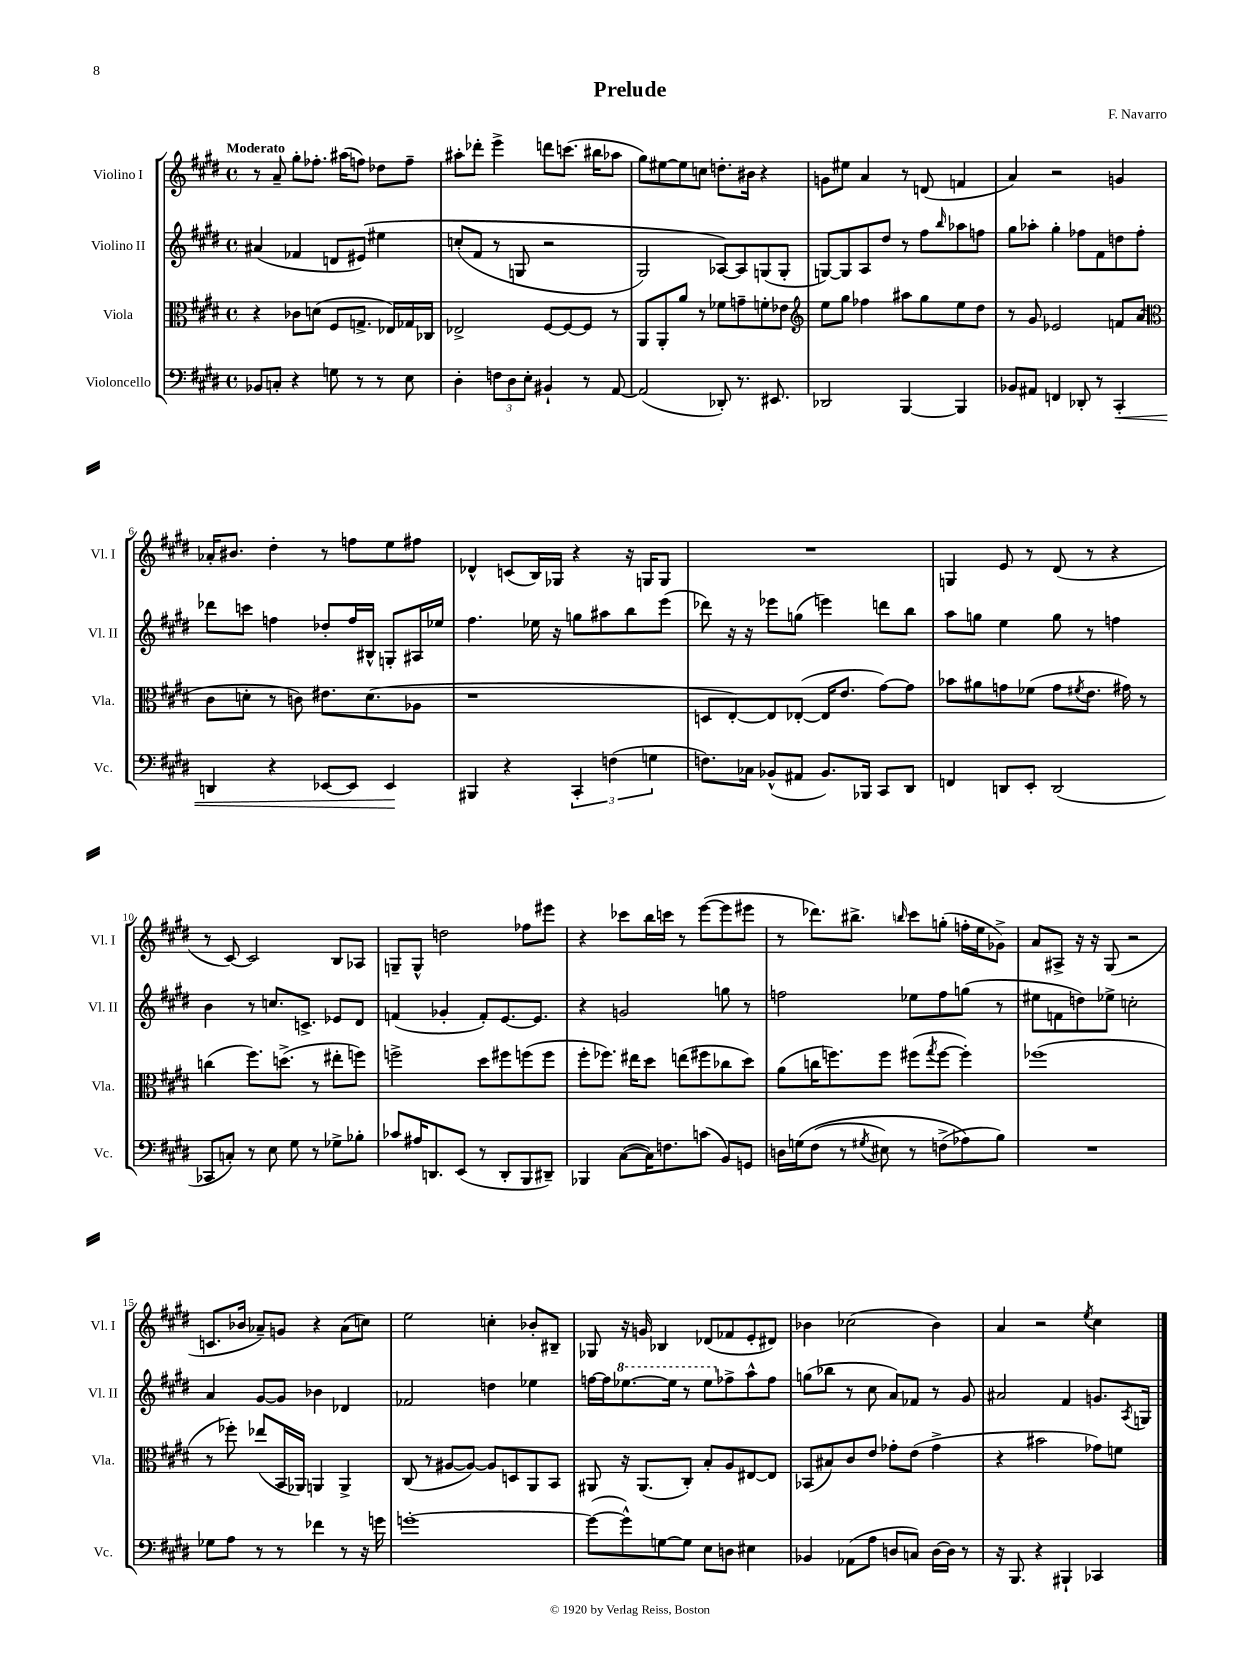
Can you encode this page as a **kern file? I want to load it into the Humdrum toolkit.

**kern	**kern	**kern	**kern
*staff4	*staff3	*staff2	*staff1
*clefF4	*clefC3	*clefG2	*clefG2
*k[f#c#g#d#]	*k[f#c#g#d#]	*k[f#c#g#d#]	*k[f#c#g#d#]
*M4/4	*M4/4	*M4/4	*M4/4
*met(c)	*met(c)	*met(c)	*met(c)
8BB-	4r	(4a#	8r
8C'	.	.	8a~
4r	8c-	4f-	8gg#'
.	(8d	.	8.ff-'
8G	8F#	8d	.
.	.	.	(16aa#
8r	8.G^	&(8e#)	8ff)
8r	.	4ee#	8dd-
.	16E-)	.	.
8E	16G-	.	8ff~
.	16C-	.	.
=	=	=	=
4D#'	2E-^	(8cc'	8aa#'
.	.	8f#	8ddd-'
12F	.	8r	4eee^
12D#	.	.	.
.	.	8G	.
12E'	.	.	.
4BB#`	[8F#	2r	8ddd
.	8F#_	.	(8.ccc
8r	8F#]	.	.
.	.	.	16bb#
[8AA	8r	.	8aa-
=	=	=	=
(2AA]	8AA	2G#)	8gg#)
.	8AA'	.	[8ee#
.	8a	.	8ee#]
.	8r	.	8cc
8DD-')	8f-	[8A-&)	8.dd'
8.r	8g~	8A-]	.
.	.	.	16b#
.	8f'	(8G	4r
8.EE#	.	.	.
.	8e-	8G'	.
=	=	=	=
*	*clefG2	*	*
2DD-	8ee	[8G)	8g
.	8gg#	8G]	8ee#
.	4ff-	8A	4a
.	.	8dd#	.
[4BBB	8aa#	8r	8r
.	8gg#	8ff#	(8d
.	.	16qqbb	.
4BBB]	8ee	8aa-	4f
.	8dd#	8ff	.
=	=	=	=
8BB-	8r	8gg#	4a)
8AA#	8g#	8aa-'	.
4FF	2e-	4gg#'	2r
8DD-'	.	8ff-	.
8r	.	8f#	.
4CC#'	8f	8dd	4g
.	(8a	8ff-'	.
=	=	=	=
*	*clefC3	*	*
4DD	8c#	8ddd-	16a-'
.	.	.	8.b#
.	8d'	8ccc	.
4r	8r	4ff	4dd#'
.	8c)	.	.
[8EE-	8.e#	8dd-'	8r
8EE-]	.	16ff	8ff
.	(8.d	16B#^^	.
4EE-	.	8G'	8ee
.	8A-	16A#	8ff#
.	.	16ee-	.
=	=	=	=
4BBB#	1r	4.ff#	4d-^^
4r	.	.	(8c
.	.	16ee-	16B)
.	.	16r	16G-
6CC#'	.	8gg	4r
.	.	8aa#	.
(6F	.	.	.
.	.	8bb	16r
.	.	.	16G
6G	.	.	.
.	.	(8eee	8G
=	=	=	=
8.F)	8D	8ddd-)	1r
.	[8E')	16r	.
16C-	.	16r	.
(8BB-^^	8E]	8eee-	.
8AA#	([8E-'	(8gg	.
8.BB-)	16E-]	4eee)	.
.	8.e	.	.
16BBB-	.	.	.
8CC#	[8g#)	8ddd	.
8DD#	8g#]	8bb	.
=	=	=	=
4FF	8b-	8aa	4G
.	8a#	8gg	.
8DD	8g	4ee	8e
8EE'	(8f-	.	8r
(2DD	8g	8gg	(8d#
.	8qf#	.	.
.	8.e	8r	8r
.	.	4ff	4r
.	16g#)	.	.
.	8r	.	.
=	=	=	=
8CC-	(4cc	4b	8r
8C')	.	.	[8c#)
8r	8.ff#)	8r	2c#]
8E	.	8.cc	.
.	(8.dd^	.	.
8G#	.	.	.
.	.	8.c^	.
8r	8r	.	.
8G-^	8ee#'	8e-	8B
8B-'	8ff)	8d#	8A-
=	=	=	=
8c-	2ff^	(4f	8G~
16A#	.	.	8G^^
8.DD	.	.	.
.	.	4g-'	2dd
(8EE	.	.	.
8r	8dd#	8f')	.
8DD'	8ff#	[8.e	.
8BBB	(8ff	.	8ff-
.	.	8.e]	.
8DD#~)	8ff	.	8eee#
=	=	=	=
4BBB-	8ff#'	4r	4r
.	8.ff-)	.	.
([8C#	.	2g	8ccc-
.	16ee#	.	.
16C#])	8dd#	.	16bb
8.F	.	.	16ccc
.	(8ee	.	8r
(8c	8ff#	.	([8eee
8BB)	8cc-	8gg	8eee]
8GG	8dd#)	8r	8eee#
=	=	=	=
16D	(8a	2ff	8r
&(16G	.	.	.
(8F#	16cc	.	8.ddd-)
.	8.ff)	.	.
8r	.	.	.
.	.	.	8.bb#^
8qG#	.	.	.
8E#)	8ff	.	.
.	.	.	16qqbb
8r	(8ff#	8ee-	8ccc#
.	8qgg#	.	.
(8F^	[8ff#	8ff	(8gg'
8A-&)	4ff#'])	(8gg	16ff'
.	.	.	16ee
8B)	.	8r	8g-^)
=	=	=	=
1r	(1ff-	8ee#	8a
.	.	8f	8A#^
.	.	8dd)	16r
.	.	.	16r
.	.	8ee-^	(8G#
.	.	2cc'	2r
=	=	=	=
8G-	8r	4a	8.c
8A	8ff-')	.	.
.	.	.	16b-
8r	(8ee-	[8g#	8a-~)
8r	16BB	8g#]	8g
.	16AA-)	.	.
4f-	4AA	4b-	4r
8r	4AA^	4d-	(8a-
16r	.	.	8cc)
16g	.	.	.
=	=	=	=
[1g'	(8C#	2f-	2ee
.	8r	.	.
.	[8A#	.	.
.	8A#_)	.	.
.	8A#]	4dd	4cc'
.	8D	.	.
.	8AA	4ee-	8b-'
.	8BB	.	8B#~
=	=	=	=
(8g_	8AA#	[16ff	8G-
.	.	16ff]	.
8g^^])	16r	[8.eee-	16r
.	(8.AA#	.	16g
[8G	.	.	4B-
.	.	16eee-]	.
8G]	8C#')	8r	.
8E	8B'	8eee-	(8d-
8D	8A	8ff-^	8f-
4E#	[8E#	8aa^^	8e'
.	8E#]	8ff-	8d#)
=	=	=	=
4BB-	(8BB-	(8gg	4b-
.	8B#)	8bb-	.
(8AA-	8c#	8r	(2cc-
8A	8e	8cc#	.
8D	8g-'	8a)	.
8C)	(8e	8f-	.
[16D	4g-^	8r	4b-)
16D]	.	.	.
8r	.	8g#	.
=	=	=	=
16r	4r	2a#	4a
8.BBB	.	.	.
4r	2b#	.	2r
4BBB#`	.	4f#	.
.	.	.	8qee
4CC-	8g-)	8.g	4cc#
.	8f	.	.
.	.	8qA	.
.	.	16G	.
==	==	==	==
*-	*-	*-	*-
